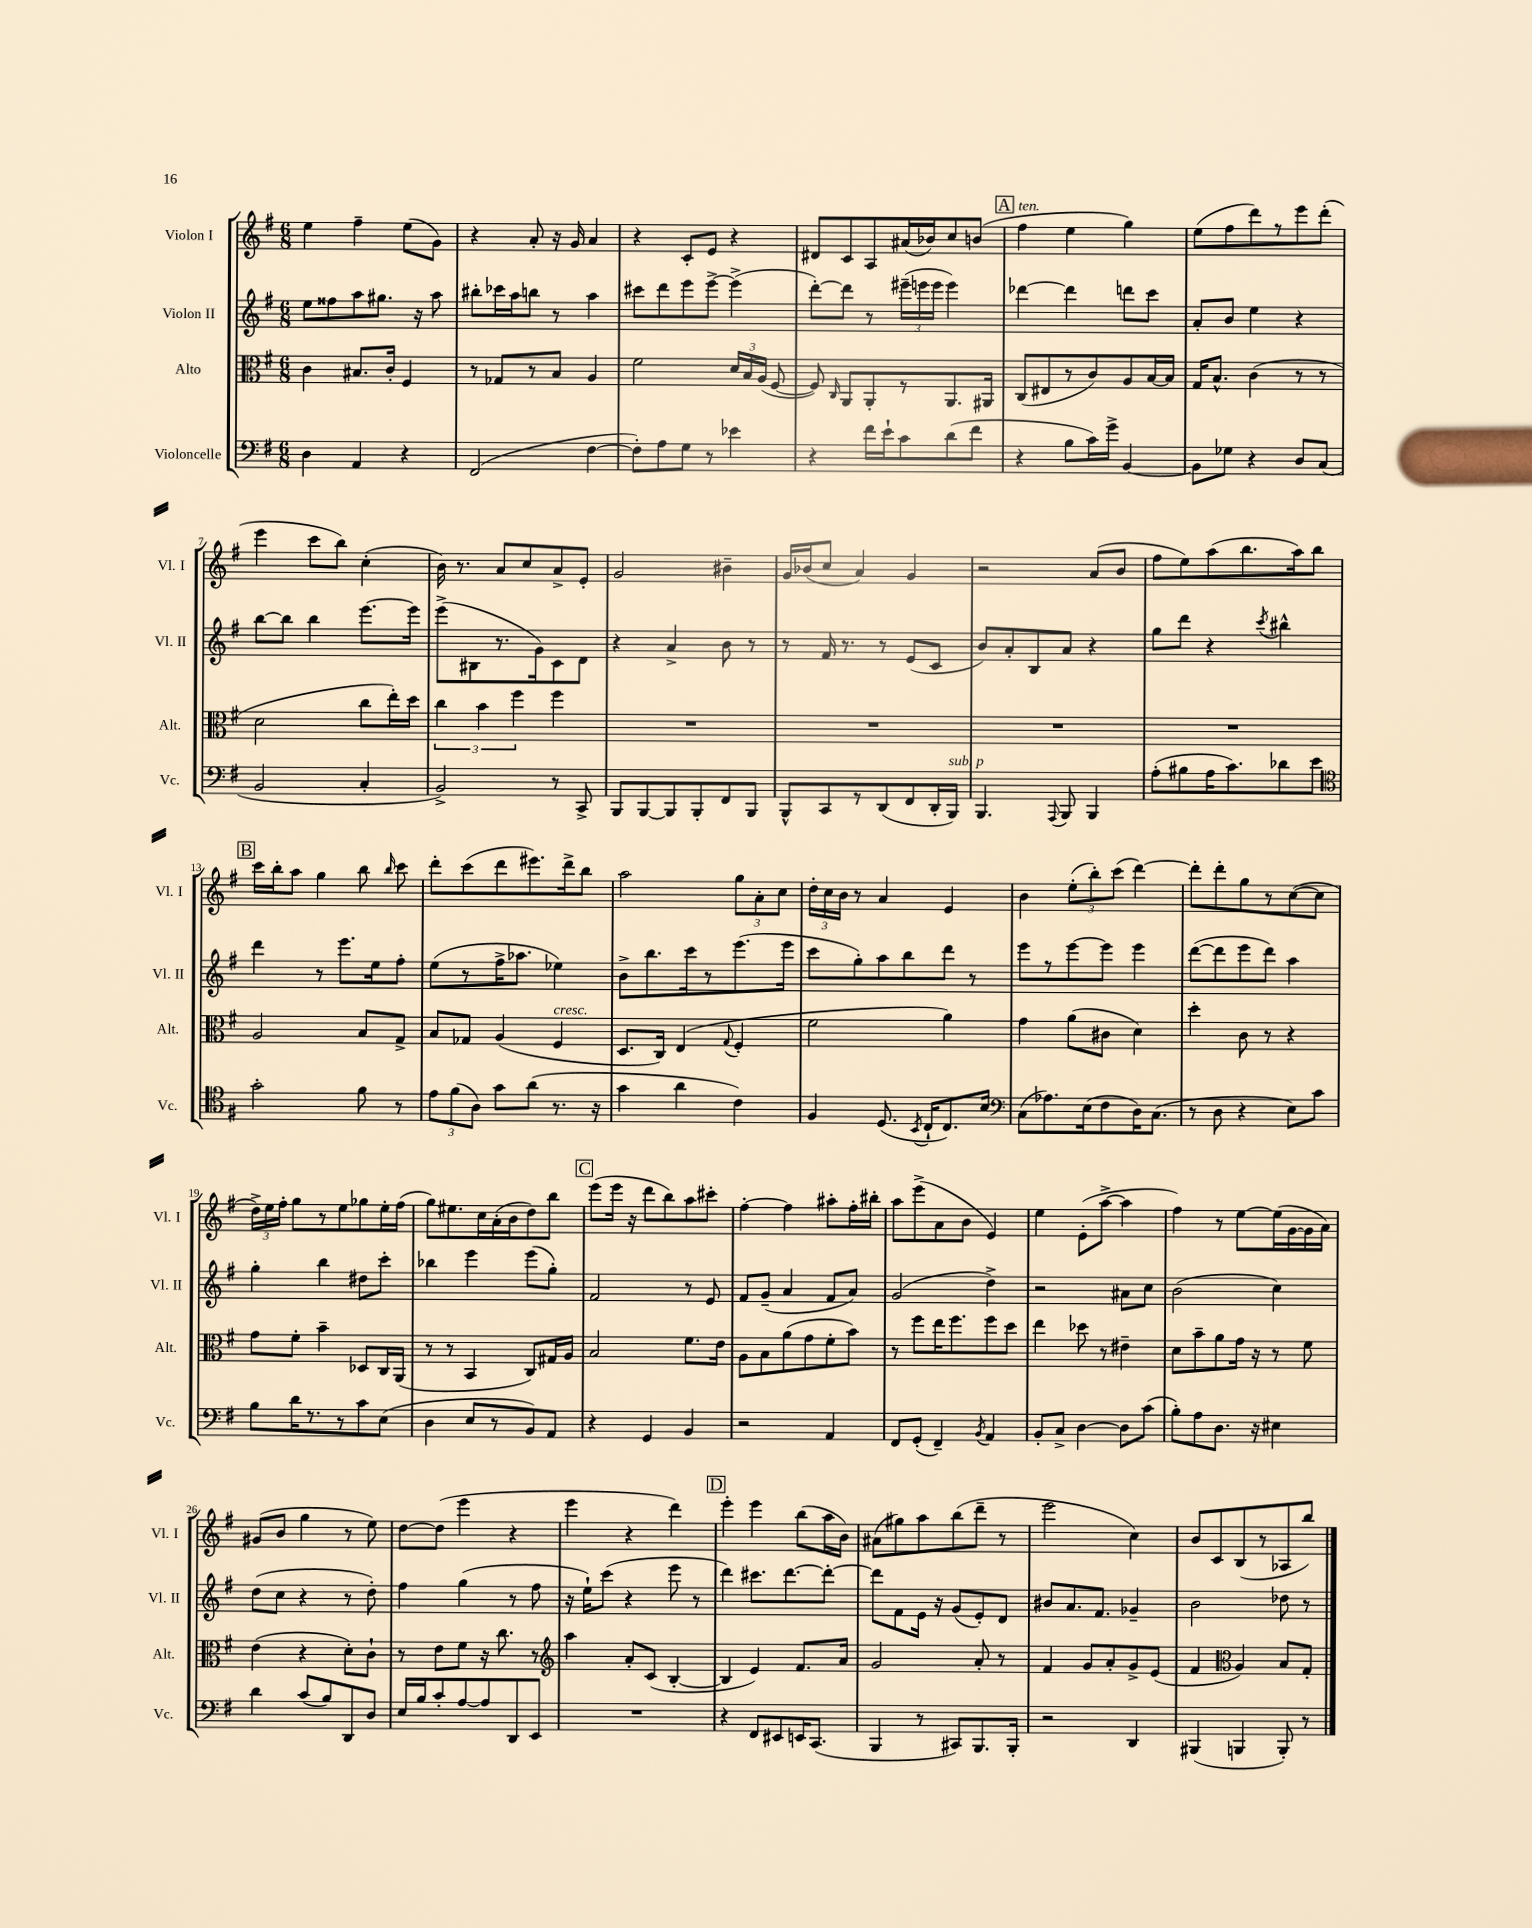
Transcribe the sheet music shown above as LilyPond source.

<<
\new StaffGroup <<
\new Staff = "s0" \with { instrumentName = "Violon I" shortInstrumentName = "Vl. I" } {
    \clef treble \key g \major \numericTimeSignature \time 6/8
    \autoBeamOff e''4 fis''4-- e''8[( g'8]) |
    r4 a'8-. r16 g'16 a'4 |
    r4 c'8[-. e'8] r4 |
    dis'8[ c'8 a8 ais'16( bes'16) c''8 b'8]( |
    \mark \markup { \box "A" } fis''4^\markup { \italic "ten." } e''4 g''4) |
    e''8[( fis''8 d'''8) r8 e'''8 d'''8]-.( |
    e'''4 c'''8[ b''8]) c''4-.( |
    b'16) r8. a'8[ c''8 a'8-> e'8]-. |
    g'2 bis'4-- |
    g'16[ bes'16( c''8] a'4) g'4 |
    r2 a'8[( b'8] |
    fis''8[ e''8) a''8( b''8. a''16) b''8] |
    \mark \markup { \box "B" } c'''16[ b''16-. a''8] g''4 b''8 \grace { b''16 } c'''8 |
    d'''8[-. c'''8( d'''8 eis'''8.) d'''16-> b''8] |
    a''2 \tuplet 3/2 { g''8[ a'8-. c''8] } |
    \tuplet 3/2 { d''16[-. c''16 b'16] } r8 a'4 e'4 |
    b'4 \tuplet 3/2 { e''8[-.( b''8-.) c'''8]( } d'''4~) |
    d'''8[-. d'''8-. g''8 r8 c''8~( c''8] |
    \tuplet 3/2 { d''16[->) e''16 fis''16]-. } g''8[ r8 e''8 ges''8 e''16-. fis''16]( |
    g''8[) eis''8. c''16 a'16-.( b'16 d''8) b''8] |
    \mark \markup { \box "C" } e'''8[( e'''16] r16 d'''8[ b''8) a''8 cis'''8]-. |
    fis''4~-. fis''4 ais''8[-. fis''16-. bis''16]-. |
    a''8[ e'''8->( a'8 b'8] e'4) |
    e''4 e'8[-.( a''8]~-> a''4 |
    fis''4) r8 e''8[~ e''16( g'16~ g'16 a'16]) |
    gis'8[( b'8] g''4 r8 e''8) |
    d''8[~ d''8]( e'''4 r4 |
    e'''4 r4 d'''4) |
    \mark \markup { \box "D" } e'''4-. e'''4 b''8[( a''16 b'16]) |
    ais'8[( gis''8) a''8 b''8( d'''8]-- r8 |
    e'''2 c''4) |
    b'8[ c'8 b8( r8 aes8 b''8]) \bar "|." |
}
\new Staff = "s1" \with { instrumentName = "Violon II" shortInstrumentName = "Vl. II" } {
    \clef treble \key g \major \numericTimeSignature \time 6/8
    \autoBeamOff e''8[ fisis''8 a''8 gis''8.] r16 a''8 |
    bis''8[-. ces'''16 a''16 b''8] r8 a''4 |
    cis'''8[ d'''8 e'''8 e'''8]~-> e'''4->( |
    d'''8[~-.) d'''8] r8 \tuplet 3/2 { eis'''16[--( e'''16 e'''16] } e'''4) |
    \mark \markup { \box "A" } des'''4~ des'''4 d'''8[ c'''8] |
    a'8[-. b'8] e''4 r4 |
    b''8[~ b''8] b''4 e'''8.[~ e'''16] |
    e'''8[->( bis8 r8. g'16) c'8 d'8] |
    r4 a'4-> b'8 r8 |
    r8 fis'16 r8. r8 e'8[( c'8] |
    b'8[) a'8-. b8 a'8] r4 |
    g''8[ d'''8] r4 \acciaccatura { c'''8 } bis''4-^ |
    \mark \markup { \box "B" } d'''4 r8 e'''8.[ e''16 fis''8]-. |
    e''8[( r8 fis''16-> aes''8.] ees''4) |
    b'8[-> b''8. c'''16 r8 e'''8.( e'''16] |
    c'''8[ g''8-.) a''8 b''8 d'''8] r8 |
    e'''8[ r8 e'''8~ e'''8] e'''4 |
    d'''8[~( d'''8 e'''8 d'''8]) a''4 |
    g''4-. b''4 dis''8[ c'''8]-. |
    bes''4 e'''4 e'''8[( g''8]-.) |
    \mark \markup { \box "C" } fis'2 r8 e'8 |
    fis'8[ g'8]--( a'4 fis'8[ a'8]) |
    g'2( d''4->) |
    r2 ais'8[ c''8] |
    b'2( c''4) |
    d''8[( c''8] r4 r8 d''8-.) |
    fis''4 g''4( r8 fis''8 |
    r16 e''16[-!) c'''8]( r4 e'''8 r8 |
    \mark \markup { \box "D" } d'''4) cis'''8.[ d'''8.~ d'''8]~-. |
    d'''8[ fis'8 e'16] r16 g'8[( e'8-.) d'8] |
    bis'8[ a'8. fis'8.] ges'4-- |
    b'2 des''8 r8 \bar "|." |
}
\new Staff = "s2" \with { instrumentName = "Alto" shortInstrumentName = "Alt." } {
    \clef alto \key g \major \numericTimeSignature \time 6/8
    \autoBeamOff c'4 bis8.[ c'16]-. fis4 |
    r8 ges8[ r8 b8] a4 |
    fis'2 \tuplet 3/2 { d'16[ b16 a16]( } fis8~ |
    fis8) \grace { c16 } a,8[ a,8-. r8 a,8. ais,16] |
    \mark \markup { \box "A" } c8[( eis8 r8 c'8) a8 b16~ b16] |
    g16[ b8.]-^ c'4( r8 r8 |
    d'2 c''8[ e''16-.) d''16] |
    \tuplet 3/2 { c''4 b'4 fis''4 } fis''4 |
    R2. |
    R2. |
    R2. |
    R2. |
    \mark \markup { \box "B" } a2 b8[ g8]-> |
    b8[ ges8] a4( fis4^\markup { \italic "cresc." } |
    d8.[ c16]) e4( \appoggiatura { g8 } fis4-. |
    fis'2 a'4) |
    g'4 a'8[( cis'8] d'4) |
    d''4-. c'8 r8 r4 |
    g'8[ fis'8]-. b'4-- des8[ c16 a,16]( |
    r8 r8 b,4 c8[) gis16 a16] |
    \mark \markup { \box "C" } b2 fis'8.[ e'16] |
    a8[ b8 a'8( g'8 fis'8-. b'8]) |
    r8 fis''8[ e''16 fis''8. fis''8 d''8] |
    e''4 des''8 r8 eis'4-- |
    d'8[ b'8-- a'8 g'16] r16 r8 fis'8 |
    e'4( r4 d'8[-.) c'8]-! |
    r8 e'8[ fis'8] r16 c''8. r8 |
    \clef treble a''4 a'8[-. c'8]( b4~-. |
    \mark \markup { \box "D" } b4 e'4) fis'8.[ a'16] |
    g'2 a'8-. r8 |
    fis'4 g'8[ a'8-. g'8-> e'8]( |
    fis'4 \clef alto a4) b8[ g8]-. \bar "|." |
}
\new Staff = "s3" \with { instrumentName = "Violoncelle" shortInstrumentName = "Vc." } {
    \clef bass \key g \major \numericTimeSignature \time 6/8
    \autoBeamOff d4 a,4 r4 |
    fis,2( fis4~ |
    fis8[-.) a8 g8] r8 ees'4 |
    r4 fis'16[ e'16-! c'8 d'8( fis'8] |
    \mark \markup { \box "A" } r4 b8[ c'16) g'16]-> b,4~ |
    b,8[ ges8] r4 d8[ c8]( |
    b,2 c4-. |
    b,2->) r8 c,8-> |
    b,,8[ b,,8~ b,,8 b,,8-. fis,8 b,,8] |
    b,,8[-^ c,8 r8 d,8( fis,8 d,16-. b,,16]^\markup { \italic "sub. p" }) |
    b,,4. \appoggiatura { a,,8 } b,,8 b,,4 |
    a8[-.( bis8 a16 c'8.) des'8 e'8] |
    \mark \markup { \box "B" } \clef tenor g'2-. fis'8 r8 |
    \tuplet 3/2 { e'8[ fis'8( a8]) } g'8[ a'8]( r8. r16 |
    g'4 a'4 c'4) |
    fis4 d8.( \acciaccatura { b,8 } c16[-! c8.) b16] |
    \clef bass c8[( aes8.) e16( fis8 d16) c8.]( |
    r8 d8 r4 e8[) c'8] |
    b8[ d'16 r8. r8 c'8 e8]( |
    d4 e8[ r8 b,8) a,8] |
    \mark \markup { \box "C" } r4 g,4 b,4 |
    r2 a,4 |
    fis,8[ g,8]-.( fis,4--) \acciaccatura { b,8 } a,4 |
    b,8[-. c8]-> d4~ d8[ c'8]( |
    b8[-.) a8 d8.] r16 eis4 |
    d'4 c'8[( b8) d,8 d8] |
    e16[ b16 c'8-. a8~ a8 d,8 e,8] |
    R2. |
    \mark \markup { \box "D" } r4 fis,8[ eis,8 e,16 c,8.]( |
    b,,4 r8 cis,8[) b,,8. b,,16]-. |
    r2 d,4 |
    bis,,4( b,,4 b,,8-.) r8 \bar "|." |
}
>>
>>
